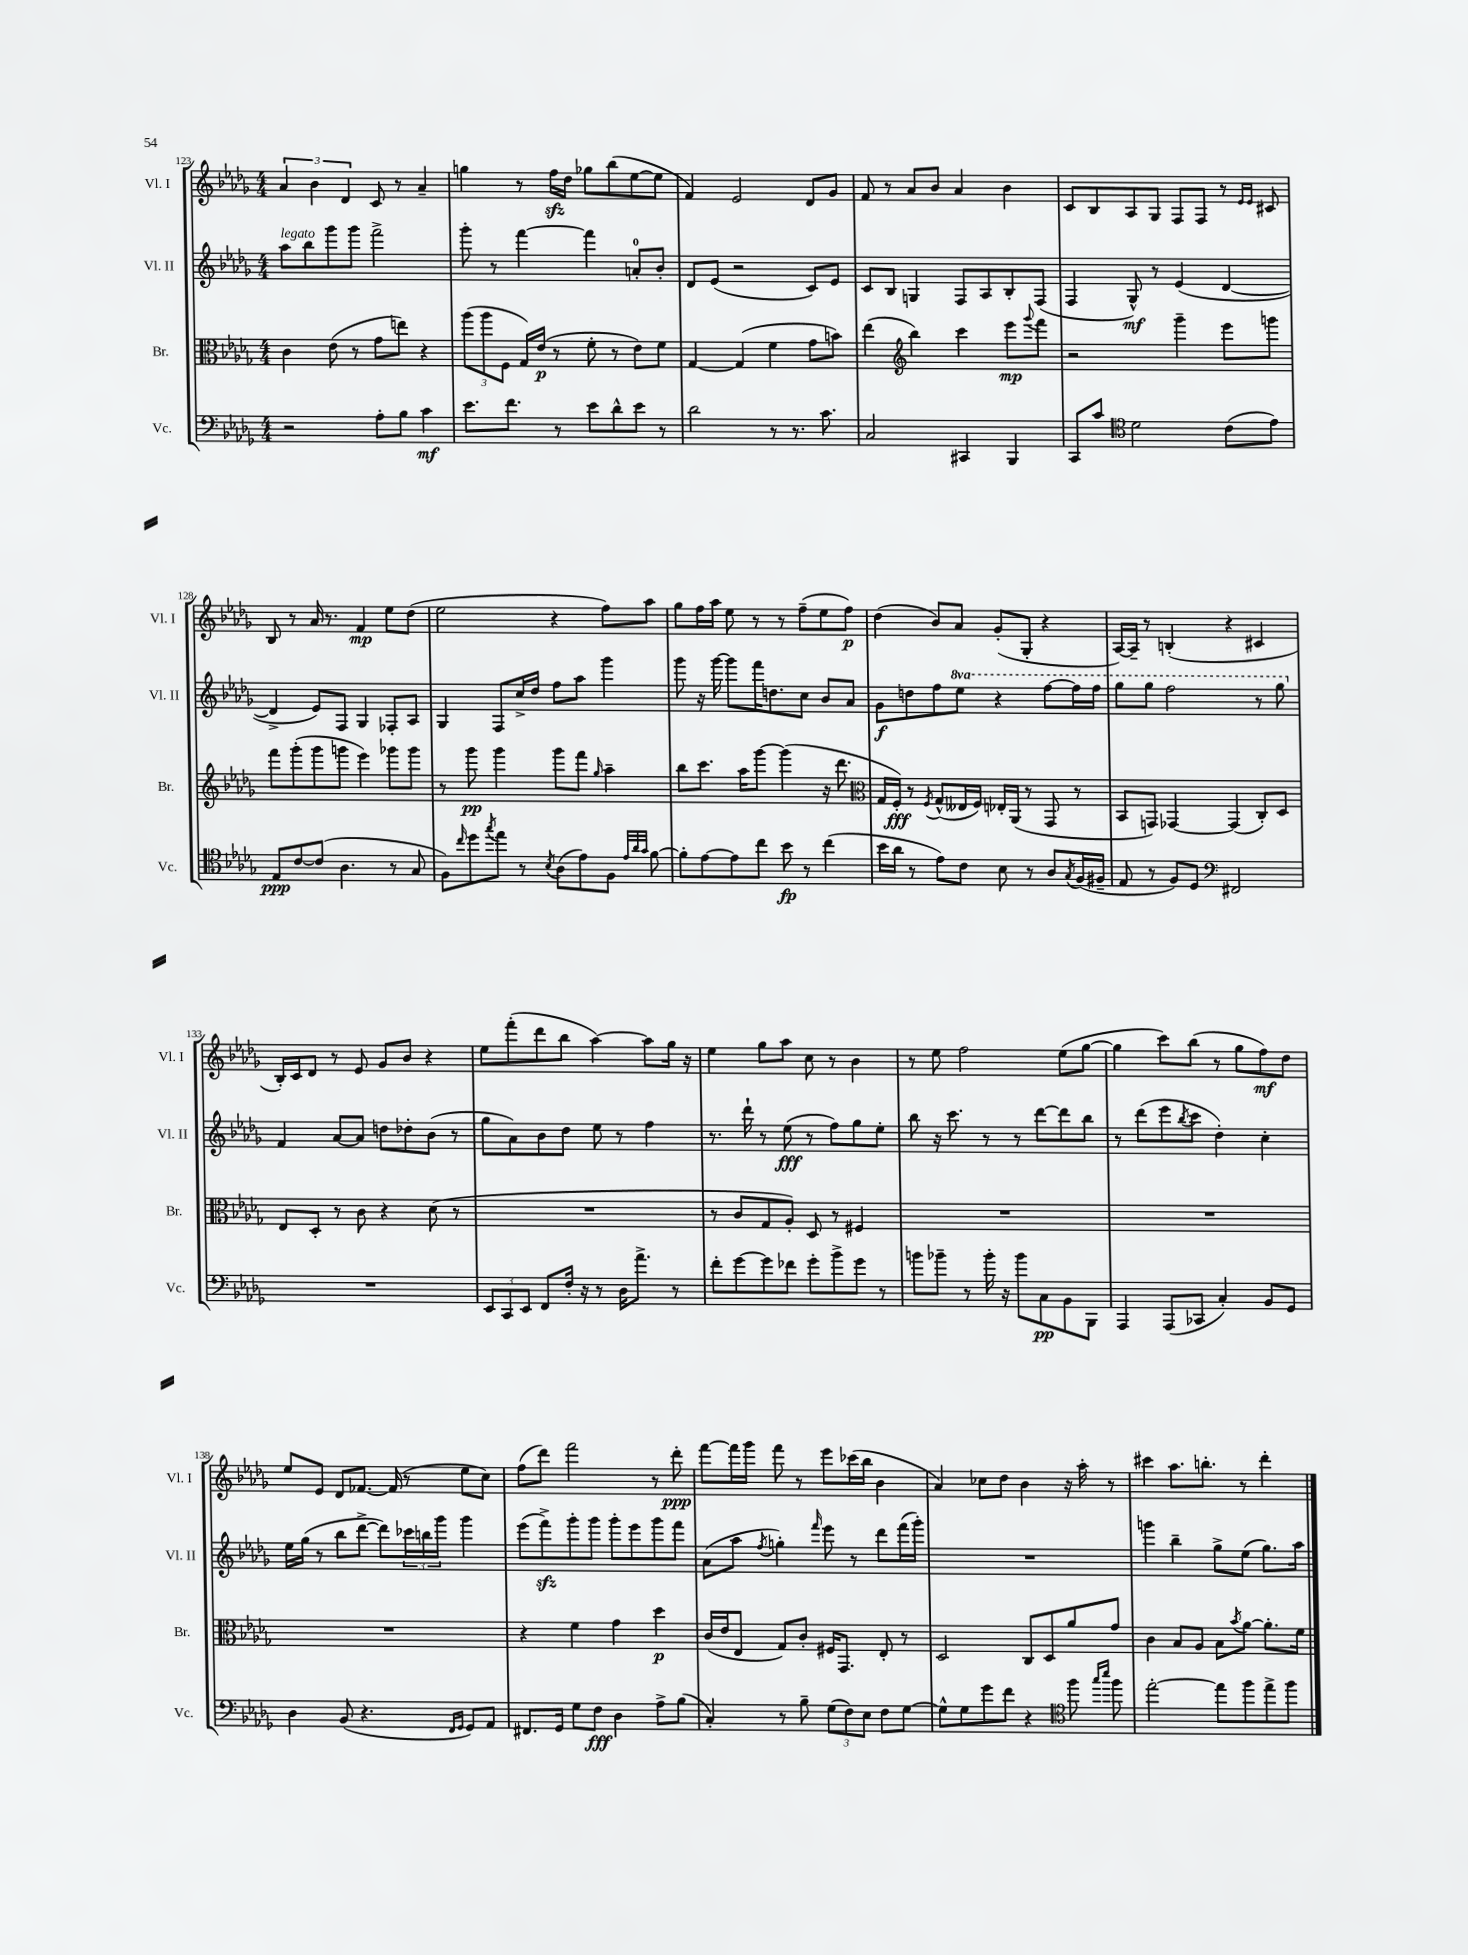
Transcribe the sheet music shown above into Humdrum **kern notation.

**kern	**dynam	**kern	**dynam	**kern	**dynam	**kern	**dynam
*part4	*part4	*part3	*part3	*part2	*part2	*part1	*part1
*staff4	*staff4	*staff3	*staff3	*staff2	*staff2	*staff1	*staff1
*I"Vc.	*	*I"Br.	*	*I"Vl. II	*	*I"Vl. I	*
*I'Vc.	*	*I'Br.	*	*I'Vl. II	*	*I'Vl. I	*
*clefF4	*	*clefC3	*	*clefG2	*	*clefG2	*
*k[b-e-a-d-g-]	*	*k[b-e-a-d-g-]	*	*k[b-e-a-d-g-]	*	*k[b-e-a-d-g-]	*
*M4/4	*	*M4/4	*	*M4/4	*	*M4/4	*
=123	=123	=123	=123	=123	=123	=123	=123
!	!	!	!	!LO:TX:a:i:t=legato	!	!	!
2r	.	4c\	.	8aa-\L	.	6a-/	.
.	.	.	.	8bb-\	.	.	.
.	.	.	.	.	.	6b-\	.
.	.	(8e-\	.	8ggg-\	.	.	.
.	.	.	.	.	.	6d-/	.
.	.	8r	.	8ggg-\J	.	.	.
8A-'\L	.	8g-\L	.	2fff^\	.	8c/	.
8B-\J	.	8een\J)	.	.	.	8r	.
4c\	mf	4r	.	.	.	4a-~/	.
=124	=124	=124	=124	=124	=124	=124	=124
8.e-\L	.	(12aa-\L	.	8ggg-'\	.	4ggn\	.
.	.	12aa-\	.	.	.	.	.
.	.	.	.	8r	.	.	.
.	.	12F\J	.	.	.	.	.
8.f\J	.	.	.	.	.	.	.
.	.	16G-/LL)	.	[4fff\	.	8r	.
.	.	(16e-/JJ	p	.	.	.	.
8r	.	8r	.	.	.	16ffzz\LL	.
.	.	.	.	.	.	16dd-\JJ	.
8e-\L	.	8f'\	.	4fff\]	.	8gg-X\L	.
8d-^^\	.	8r	.	.	.	(8bb-\	.
8e-\J	.	8e-\L)	.	8an'/L	.	[8ee-\	.
8r	.	8f\J	.	8b-'/J	.	8ee-\J]	.
=125	=125	=125	=125	=125	=125	=125	=125
2d-\	.	[4G-/	.	8d-/L	.	4f/)	.
.	.	.	.	(8e-/J	.	.	.
.	.	(4G-/]	.	2r	.	2e-/	.
8r	.	4f\	.	.	.	.	.
8.r	.	.	.	.	.	.	.
.	.	8g-\L	.	8c/L)	.	8d-/L	.
8.c\	.	.	.	.	.	.	.
.	.	8bn\J)	.	8e-/J	.	8g-/J	.
=126	=126	=126	=126	=126	=126	=126	=126
2C/	.	(4ee-\	.	8c/L	.	8f/	.
.	.	.	.	8B-/J	.	8r	.
*	*	*clefG2	*	*	*	*	*
.	.	4bb-\)	.	4Gn/	.	8a-/L	.
.	.	.	.	.	.	8b-/J	.
4CC#X/	.	4ccc\	.	8F/L	.	4a-/	.
.	.	.	.	8A-/	.	.	.
4BBB-/	.	8eee-\L	mp	8B-'/	.	4b-\	.
.	.	8qqggg-/	.	.	.	.	.
.	.	8fff\J	.	(8F/J	.	.	.
=127	=127	=127	=127	=127	=127	=127	=127
8CC/L	.	2r	.	4F/	.	8c/L	.
8c/J	.	.	.	.	.	8B-/	.
*clefC4	*	*	*	*	*	*	*
2d-\	.	.	.	8G-^^/)	mf	8A-/	.
.	.	.	.	8r	.	8G-/J	.
.	.	4ggg-~\	.	(4e-/	.	8F/L	.
.	.	.	.	.	.	8F/J	.
(8c\L	.	8eee-\L	.	[4d-/	.	8r	.
.	.	.	.	.	.	16qqe-/LL	.
.	.	.	.	.	.	16qqe-/JJ	.
8e-\J)	.	8gggn\J	.	.	.	8c#X/	.
!!LO:LB:g=z
=128	=128	=128	=128	=128	=128	=128	=128
8E-/L	ppp	8fff\L	.	4d-^/]	.	8B-/	.
[8c/	.	(8ggg-'\	.	.	.	8r	.
(8c/J]	.	8ggg-\	.	8e-/L)	.	16a-/	.
.	.	.	.	.	.	8.r	.
4.A-\	.	8gggn\J	.	8F/J	.	.	.
.	.	4eee-\)	.	4G-/	.	4f/	mp
8r	.	8ggg-X\L	.	8F-X'/L	.	8ee-\L	.
8G-/	.	8ggg-\J	.	8A-/J	.	(8dd-\J	.
=129	=129	=129	=129	=129	=129	=129	=129
8F\L)	.	8r	.	4G-/	.	2ee-\	.
16qqcc/	.	.	.	.	.	.	.
8dd-\	.	8ggg-\	pp	.	.	.	.
8qgg-/	.	.	.	.	.	.	.
8ee-\J	.	4ggg-\	.	8F/L	.	.	.
8r	.	.	.	16cc^/L	.	.	.
.	.	.	.	16dd-/JJ	.	.	.
8qB-/	.	.	.	.	.	.	.
(8A-\L	.	8ggg-\L	.	8ff\L	.	4r	.
8e-\)	.	8fff\J	.	8aa-\J	.	.	.
.	.	16qqgg-/	.	.	.	.	.
8F\J	.	4aa-~\	.	4ggg-\	.	8ff\L)	.
32qqe-/LLL	.	.	.	.	.	.	.
32qqa-/	.	.	.	.	.	.	.
32qqg-/JJJ	.	.	.	.	.	.	.
[8f\	.	.	.	.	.	8aa-\J	.
=130	=130	=130	=130	=130	=130	=130	=130
8f'\L]	.	8bb-\L	.	8ggg-\	.	8gg-\L	.
[8e-\	.	8.ccc\J	.	16r	.	16ff\L	.
.	.	.	.	[16ggg-\	.	16aa-\JJ	.
8e-\]	.	.	.	8ggg-\L]	.	8ee-\	.
.	.	16aa-\KL	.	.	.	.	.
8cc\J	.	[8ggg-\J	.	16fff\K	.	8r	.
.	.	.	.	8.ddn\	.	.	.
8b-\	fp	(4ggg-\]	.	.	.	8r	.
8r	.	.	.	8cc\J	.	(8ff~\L	.
(4cc\	.	16r	.	8b-/L	.	8ee-\	.
.	.	8.ddd-\	.	.	.	.	.
.	.	.	.	8a-/J	.	8ff\J)	p
=131	=131	=131	=131	=131	=131	=131	=131
*	*	*clefC3	*	*	*	*	*
16b-\LL	.	16G-/LL	.	8g-\L	f	(4dd-\	.
16a-\JJ	.	16F'/JJ)	fff	.	.	.	.
8r	.	8r	.	8ddn\	.	.	.
.	.	8qF/	.	.	.	.	.
8e-\L)	.	(8G-^^/L	.	8ff\	.	8b-/L)	.
*	*	*	*	*8va	*	*	*
8c\J	.	16E--X/L	.	8eee-\J	.	8a-/J	.
.	.	16F/JJ)	.	.	.	.	.
8B-\	.	16E-X'/LL	.	4r	.	(8g-'/L	.
.	.	(16AA-/JJ	.	.	.	.	.
8r	.	8r	.	.	.	8G-'/J	.
8A-/L	.	8GG-/	.	[8fff\L	.	4r	.
8qG-/	.	.	.	.	.	.	.
(16F/L	.	8r	.	16fff\L]	.	.	.
16F#X~/JJ	.	.	.	16fff\JJ	.	.	.
=132	=132	=132	=132	=132	=132	=132	=132
8E-/	.	8BB-/L	.	8ggg-\L	.	[16A-/LL)	.
.	.	.	.	.	.	16A-~/JJ]	.
8r	.	8GGn/J)	.	8ggg-\J	.	8r	.
8F/L)	.	[4GG-X/	.	2fff\	.	(4Bn'/	.
8D-/J	.	.	.	.	.	.	.
*clefF4	*	*	*	*	*	*	*
2FF#X/	.	(4GG-/]	.	.	.	4r	.
.	.	8C'/L)	.	8r	.	4c#X/	.
.	.	8D-/J	.	8ggg-\	.	.	.
!!LO:LB:g=z
=133	=133	=133	=133	=133	=133	=133	=133
*	*	*	*	*X8va	*	*	*
1r	.	8E-/L	.	4f/	.	16B-'/LL)	.
.	.	.	.	.	.	16c/J	.
.	.	8D-'/J	.	.	.	8d-/J	.
.	.	8r	.	[8a-/L	.	8r	.
.	.	8c\	.	8a-/J]	.	8e-/	.
.	.	4r	.	8ddn\L	.	8g-/L	.
.	.	.	.	8dd-X'\	.	8b-/J	.
.	.	(8d-\	.	(8b-\J	.	4r	.
.	.	8r	.	8r	.	.	.
=134	=134	=134	=134	=134	=134	=134	=134
12EE-/L	.	1r	.	8gg-\L	.	8ee-\L	.
12CC/	.	.	.	.	.	.	.
.	.	.	.	8a-\)	.	(8fff'\	.
12EE-/J	.	.	.	.	.	.	.
8FF/L	.	.	.	8b-\	.	8ddd-\	.
16F'/Jk	.	.	.	8dd-\J	.	8bb-\J	.
16r	.	.	.	.	.	.	.
8r	.	.	.	8ee-\	.	[4aa-\)	.
16D-\KL	.	.	.	8r	.	.	.
8.a-^\J	.	.	.	.	.	.	.
.	.	.	.	4ff\	.	8aa-\L]	.
8r	.	.	.	.	.	16gg-\Jk	.
.	.	.	.	.	.	16r	.
=135	=135	=135	=135	=135	=135	=135	=135
8f'\L	.	8r	.	8.r	.	4ee-\	.
[8g-\	.	8c/L	.	.	.	.	.
.	.	.	.	16ddd-`\	.	.	.
8g-\]	.	8G-/	.	8r	.	8gg-\L	.
8f-X\J	.	8A-'/J)	.	(8ee-\	fff	8aa-\J	.
8g-'\L	.	8D-/	.	8r	.	8cc\	.
8b-^\	.	8r	.	8ff\L)	.	8r	.
8g-\J	.	4F#X/	.	8gg-\	.	4b-\	.
8r	.	.	.	8ee-'\J	.	.	.
=136	=136	=136	=136	=136	=136	=136	=136
8bn\L	.	1r	.	8bb-\	.	8r	.
8b-X~\J	.	.	.	16r	.	8ee-\	.
.	.	.	.	8.ccc\	.	.	.
8r	.	.	.	.	.	2ff\	.
16b-'\	.	.	.	8r	.	.	.
16r	.	.	.	.	.	.	.
8b-\L	.	.	.	8r	.	.	.
8C\	pp	.	.	[8ddd-\L	.	.	.
8BB-\	.	.	.	8ddd-\]	.	(8ee-\L	.
8BBB-\J	.	.	.	8bb-\J	.	[8gg-\J	.
=137	=137	=137	=137	=137	=137	=137	=137
4AAA-/	.	1r	.	8r	.	4gg-\]	.
.	.	.	.	(8ddd-\L	.	.	.
(8AAA-/L	.	.	.	8eee-\	.	8ccc\L)	.
.	.	.	.	8qbb-/	.	.	.
8CC-X/J	.	.	.	8ccc\J	.	(8bb-\J	.
4C'/)	.	.	.	4dd-'\)	.	8r	.
.	.	.	.	.	.	8gg-\L	.
8BB-/L	.	.	.	4cc'\	.	8ff\)	mf
8GG-/J	.	.	.	.	.	8dd-\J	.
!!LO:LB:g=z
=138	=138	=138	=138	=138	=138	=138	=138
4D-\	.	1r	.	16ee-\LL	.	8ee-/L	.
.	.	.	.	(16gg-\JJ	.	.	.
.	.	.	.	8r	.	8e-/J	.
(8BB-/	.	.	.	8bb-\L	.	8d-/L	.
4.r	.	.	.	[8ddd-^\J	.	[8.f-X/J	.
.	.	.	.	8ddd-\L])	.	.	.
.	.	.	.	.	.	(16f-/]	.
.	.	.	.	24ccc-X\L	.	8r	.
.	.	.	.	24bbn\	.	.	.
.	.	.	.	24ggg-\JJ	.	.	.
16qqFF/LL	.	.	.	.	.	.	.
16qqGG-/JJ	.	.	.	.	.	.	.
8GG-/L)	.	.	.	4ggg-\	.	8ee-\L	.
8AA-/J	.	.	.	.	.	8cc\J)	.
=139	=139	=139	=139	=139	=139	=139	=139
8.FF#X/L	.	4r	.	(8eee-\L	.	(8ff\L	.
.	.	.	.	8fffzz^\)	.	8ddd-\J)	.
16GG-/Jk	.	.	.	.	.	.	.
8G-\L	.	4f\	.	8ggg-'\	.	2fff\	.
8F\J	fff	.	.	8ggg-\J	.	.	.
4D-\	.	4g-\	.	8ggg-'\L	.	.	.
.	.	.	.	8eee-\	.	.	.
8A-^\L	.	4dd-\	p	8ggg-\	.	8r	.
(8B-\J	.	.	.	8fff\J	.	8ddd-'\	ppp
=140	=140	=140	=140	=140	=140	=140	=140
4C'/)	.	(16c/LL	.	(8a-\L	.	[8fff\L	.
.	.	16e-/J	.	.	.	.	.
.	.	8E-/J	.	8aa-\J	.	16fff\L]	.
.	.	.	.	.	.	16ggg-\JJ	.
.	.	.	.	8qff/	.	.	.
8r	.	8G-/L)	.	4ggn'\)	.	8fff\	.
8B-~\	.	8c'/J	.	.	.	8r	.
.	.	.	.	16qqfff/	.	.	.
(12G-\L	.	16F#X/KL	.	8eee-\	.	8eee-\L	.
.	.	8.GG-/J	.	.	.	.	.
12F\)	.	.	.	.	.	.	.
.	.	.	.	8r	.	(16ccc-X\L	.
12E-\J	.	.	.	.	.	.	.
.	.	.	.	.	.	16bb-\JJ	.
8F\L	.	8E-'/	.	8ddd-\L	.	4b-\	.
[8G-\J	.	8r	.	(16fff\L	.	.	.
.	.	.	.	16ggg-'\JJ)	.	.	.
=141	=141	=141	=141	=141	=141	=141	=141
8G-^^\L]	.	2D-/	.	1r	.	4a-/)	.
8G-\	.	.	.	.	.	.	.
8g-\	.	.	.	.	.	8cc-X\L	.
8f\J	.	.	.	.	.	8dd-\J	.
4r	.	8C/L	.	.	.	4b-\	.
.	.	8D-/	.	.	.	.	.
*clefC4	*	*	*	*	*	*	*
8ff\	.	8a-/	.	.	.	16r	.
.	.	.	.	.	.	16aa-'\	.
16qqgg-/LL	.	.	.	.	.	.	.
16qqbb-/JJ	.	.	.	.	.	.	.
8ff\	.	8g-/J	.	.	.	8r	.
=142	=142	=142	=142	=142	=142	=142	=142
[2ee-'\	.	4c\	.	4gggn\	.	4ccc#X\	.
.	.	8B-/L	.	4bb-~\	.	8.aa-\L	.
.	.	8A-/J	.	.	.	.	.
.	.	.	.	.	.	8.bbn'\J	.
8ee-\L]	.	8B-\L	.	8gg-^\L	.	.	.
.	.	8qb-/	.	.	.	.	.
8ff\	.	[8a-\J	.	(8ee-\J	.	8r	.
8ee-^\	.	8.a-'\L]	.	8.gg-\L)	.	4ddd-'\	.
8ff\J	.	.	.	.	.	.	.
.	.	16f\Jk	.	16aa-\Jk	.	.	.
==	==	==	==	==	==	==	==
*-	*-	*-	*-	*-	*-	*-	*-
